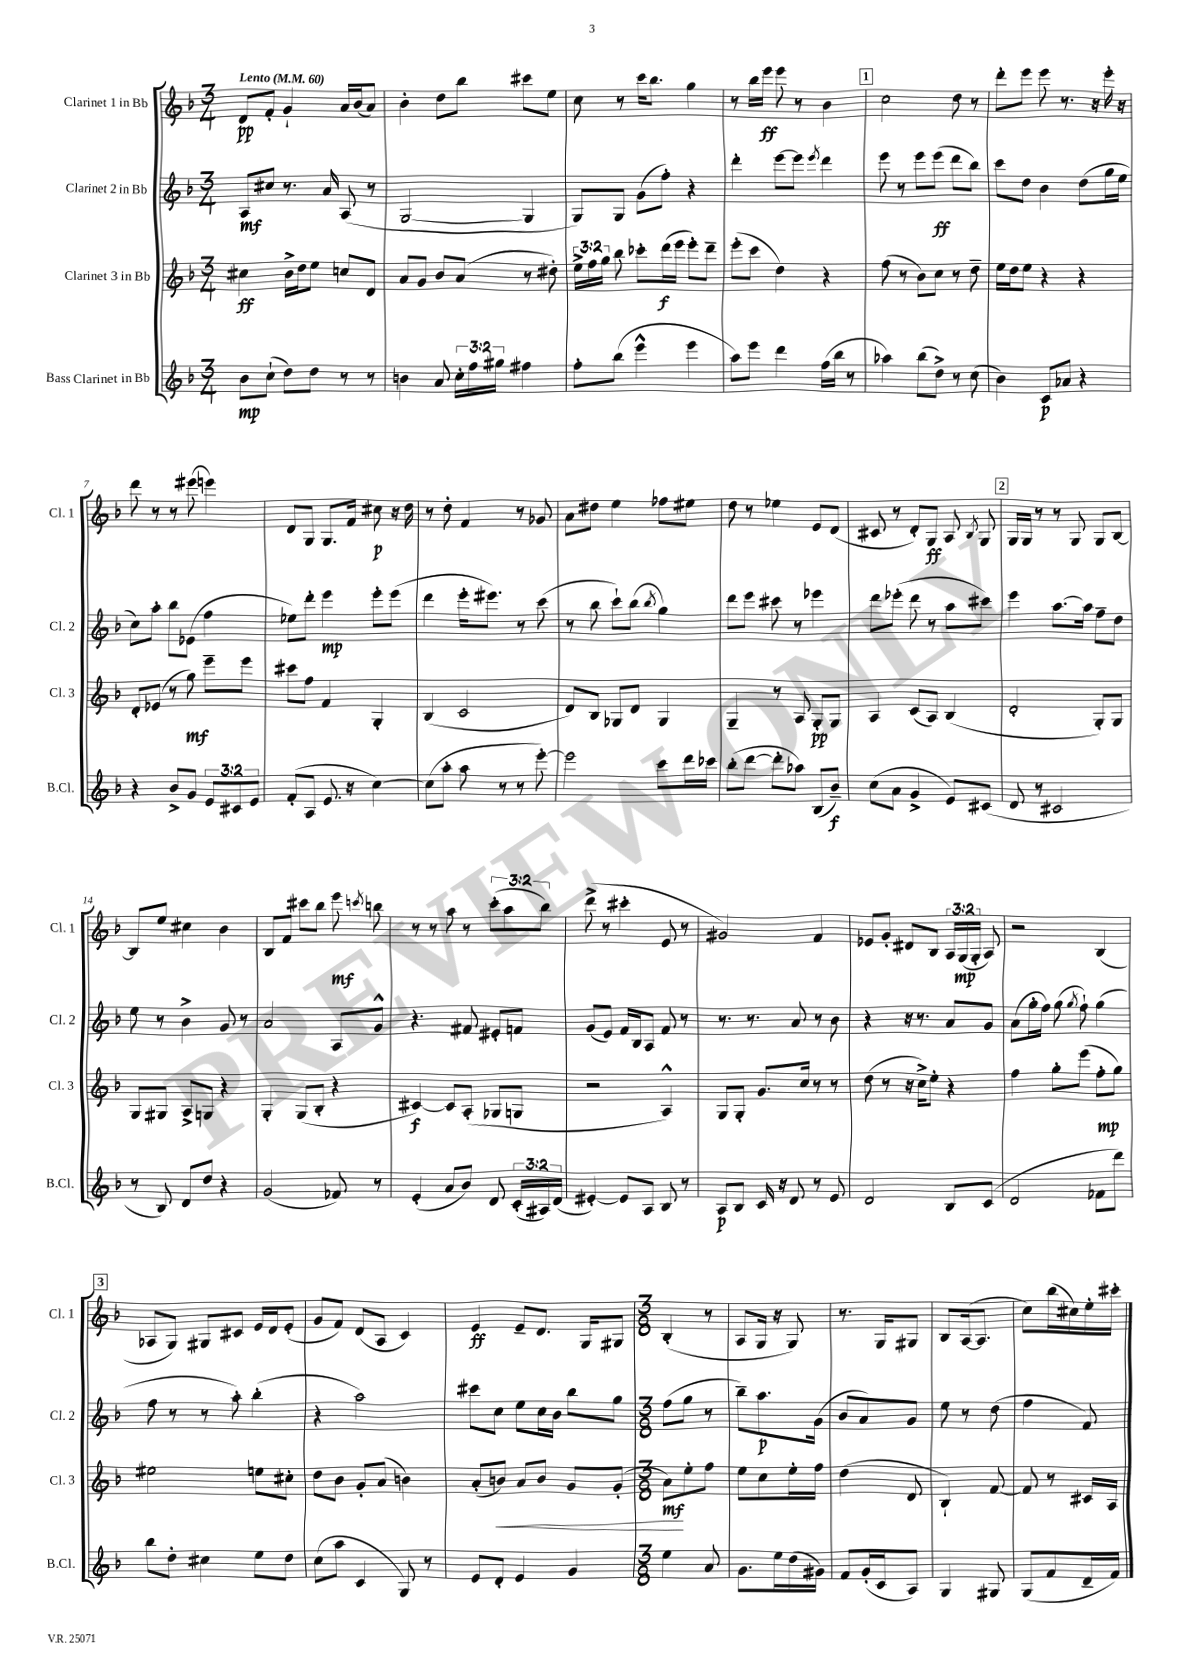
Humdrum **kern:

**kern	**kern	**kern	**kern
*staff4	*staff3	*staff2	*staff1
*clefG2	*clefG2	*clefG2	*clefG2
*k[b-]	*k[b-]	*k[b-]	*k[b-]
*M3/4	*M3/4	*M3/4	*M3/4
*MM60	*MM60	*MM60	*MM60
8b-	4cc#	8A	8d
(8cc`	.	8cc#	8f'
8dd)	16b-^	8.r	4g`
.	16dd	.	.
8dd	8ee	.	.
.	.	16a	.
8r	8cc	(8A	16a
.	.	.	(16b-
8r	8d	8r	8a)
=	=	=	=
4b	8a	[2G	4b-'
.	8g	.	.
8a	8b-	.	8dd
24cc'	(8a	.	8bb-
24ff	.	.	.
24gg#	.	.	.
4ff#	8r	4G]	8ccc#
.	8dd#')	.	8ee
=	=	=	=
8ff'	24ee^	8G)	8cc
.	24ff	.	.
.	24gg	.	.
(8bb-	8bb-	8G	8r
4eee^^	8ccc-'	(8g	16ccc
.	.	.	8.bb-
.	(16ddd	8ff')	.
.	16eee	.	.
4eee	8eee')	4r	4gg
.	8ddd~	.	.
=	=	=	=
8aa)	(8eee'	4ddd'	8r
8eee	8ccc	.	16bb-
.	.	.	16eee
4ddd	4dd)	[8eee	8eee
.	.	8eee]	8r
.	.	8qeee	.
(16ff	4r	4ddd	4b-
16bb-	.	.	.
8r	.	.	.
=	=	=	=
4aa-)	(8ff	8eee	2cc
.	8r	8r	.
(8bb-	8b-)	8eee	.
8dd^)	8cc	(8eee	.
8r	8r	8ddd	8dd
(8cc	8dd~	8bb-)	8r
=	=	=	=
4b-)	16ee	8ccc	8ddd'
.	16dd	.	.
.	8ee	8dd	8eee
8c	4r	4b-	8eee
8a-	.	.	8.r
4r	4r	(8dd	.
.	.	.	16r
.	.	16gg	16eee'
.	.	16ee	16r
=	=	=	=
4r	8d'	8cc)	8ddd
.	(8e-	8aa'	8r
8b-^	8r	8bb-	8r
8g	8gg)	(8e-	(8eee#
12e	8eee~	4ff	4eee)
12c#	.	.	.
.	8eee	.	.
12e	.	.	.
=	=	=	=
(8f'	8ccc#	8ee-)	8d
8A	8ff	8ddd'	8G
8.e	4f	4eee	8.G
16r	.	.	16f
[4cc)	4G'	8eee'	8cc#
.	.	(8eee	16r
.	.	.	16dd
=	=	=	=
(8cc]	(4B-	4ddd	8r
8aa'	.	.	8dd'
8aa	2c	16eee'	4f
.	.	8.eee#)	.
8r	.	.	.
8r	.	8r	8r
[8eee')	.	(8ccc	8g-
=	=	=	=
2eee]	8d)	8r	8a
.	8B-	8bb-	8dd#
.	8G-	8ccc`)	4ee
.	8d	(8bb-	.
.	.	8qbb-	.
8ccc	4G-	4gg)	8ff-
16ddd	.	.	8ee#
16ccc-	.	.	.
=	=	=	=
(8bb-'	4G~	8ddd	8dd
[8ddd	.	8eee	8r
8ddd']	8r	8ccc#	4ee-
8aa-)	8A	8r	.
(8B-	8G'	4eee-	8e
8b-~)	8G	.	(8d
=	=	=	=
(8cc	4A	8ddd	8c#
8a	.	(8eee-'	8r
4g^	(8c	8ddd	8d')
.	8A)	8r	8G
8e)	(4B-	8aa	8A
.	.	.	8qB-
(8c#	.	8ccc#)	8G
=	=	=	=
8d	2d'	4eee	16G
.	.	.	16G
8r	.	.	8r
2c#	.	[8.aa	8r
.	.	.	8G
.	.	16aa]	.
.	8G')	8ff~	8G
.	8G	8dd	[8B-
=	=	=	=
8r	8G	8ee	8B-]
8B-)	8G#	8r	8ee
8d	8A^	4b-^	4cc#
8dd	8G	.	.
4r	4r	8g	4b-
.	.	8r	.
=	=	=	=
(2g	4G'	2a	8B-
.	.	.	8f
.	(8G	.	8ccc#
.	8B-'	.	8bb-
8f-)	4r	8A	8eee
.	.	.	8qccc
8r	.	8g^^	8bb
=	=	=	=
(4e'	[4c#)	4.r	8r
.	.	.	8r
8a	8c#]	.	8aa
8b-)	(8A'	8f#	8r
8d	8G-	8e#'	(12ccc'
.	.	.	12aa
(24c'	8G	8f	.
24A#)	.	.	12bb-)
(24d	.	.	.
=	=	=	=
[4e#')	2r	(8g	(8ddd^
.	.	8e)	8r
8e#]	.	16f	4ccc#'
.	.	16B-	.
8A	.	8A	.
8B-	4A^^)	8f	8e
8r	.	8r	8r
=	=	=	=
8A	8G	8.r	2g#)
8B-	8G'	.	.
.	.	8.r	.
16c	8.g	.	.
16r	.	.	.
8d	.	8a	.
.	16cc	.	.
8r	8r	8r	4f
8e	8r	8b-	.
=	=	=	=
2d	(8dd	4r	8e-
.	8r	.	8g'
.	16r	16r	8d#
.	16cc^)	8.r	.
.	8ee'	.	8B-
8B-	4r	8a	24A
.	.	.	(24G
.	.	.	24G'
(8c	.	8g	8A)
=	=	=	=
2d	4ff	(8a	2r
.	.	16gg'	.
.	.	16ff)	.
.	8gg'	(8gg	.
.	.	8qgg	.
.	(8eee	8ff`)	.
8f-	8ff'	(4gg	(4B-
8ddd)	8gg)	.	.
=	=	=	=
8bb-	2ee#	8ff	8A-
8dd'	.	8r	8G)
4cc#	.	8r	8G#
.	.	8aa')	8c#
8ee	8ee	(4bb-'	16e
.	.	.	16d
8dd	8cc#'	.	(8e'
=	=	=	=
(8cc	8dd	4r	8g
8aa	8b-	.	8f)
4c	8g'	2aa)	(8d
.	(8a	.	8A
8G)	4b)	.	4c)
8r	.	.	.
=	=	=	=
8e	(8a'	8ccc#	4e
8d'	8b)	8cc	.
4e	8a	8ee	8e~
.	8b	16cc	8.d
.	.	16b-	.
4g	8g	8bb-	.
.	.	.	16G
.	(8g'	8gg	8G#
=	=	=	=
*M3/8	*M3/8	*M3/8	*M3/8
4ee	8a)	(8ff	(4B-'
.	8ee'	8gg	.
8a	8ff	8r	8r
=	=	=	=
8.g	8ee	8bb-~)	8A
.	8cc	8.aa	16G
16ee	.	.	16r
(16dd	16ee'	.	8G)
16g#)	16ff	(16g	.
=	=	=	=
8f	(4dd	8b-	8.r
(16g'	.	8a)	.
16c	.	.	16G
8A)	8d	8g	8G#
=	=	=	=
4G	4B-`)	8ee	8B-
.	.	8r	([16A
.	.	.	8.A]
8G#	[8f	(8dd	.
=	=	=	=
(8G	8f]	4ff	8cc)
8f	8r	.	(16bb-
.	.	.	16cc#)
16d~	16c#	8f)	16ee'
16f)	16A	.	16ccc#'
==	==	==	==
*-	*-	*-	*-
